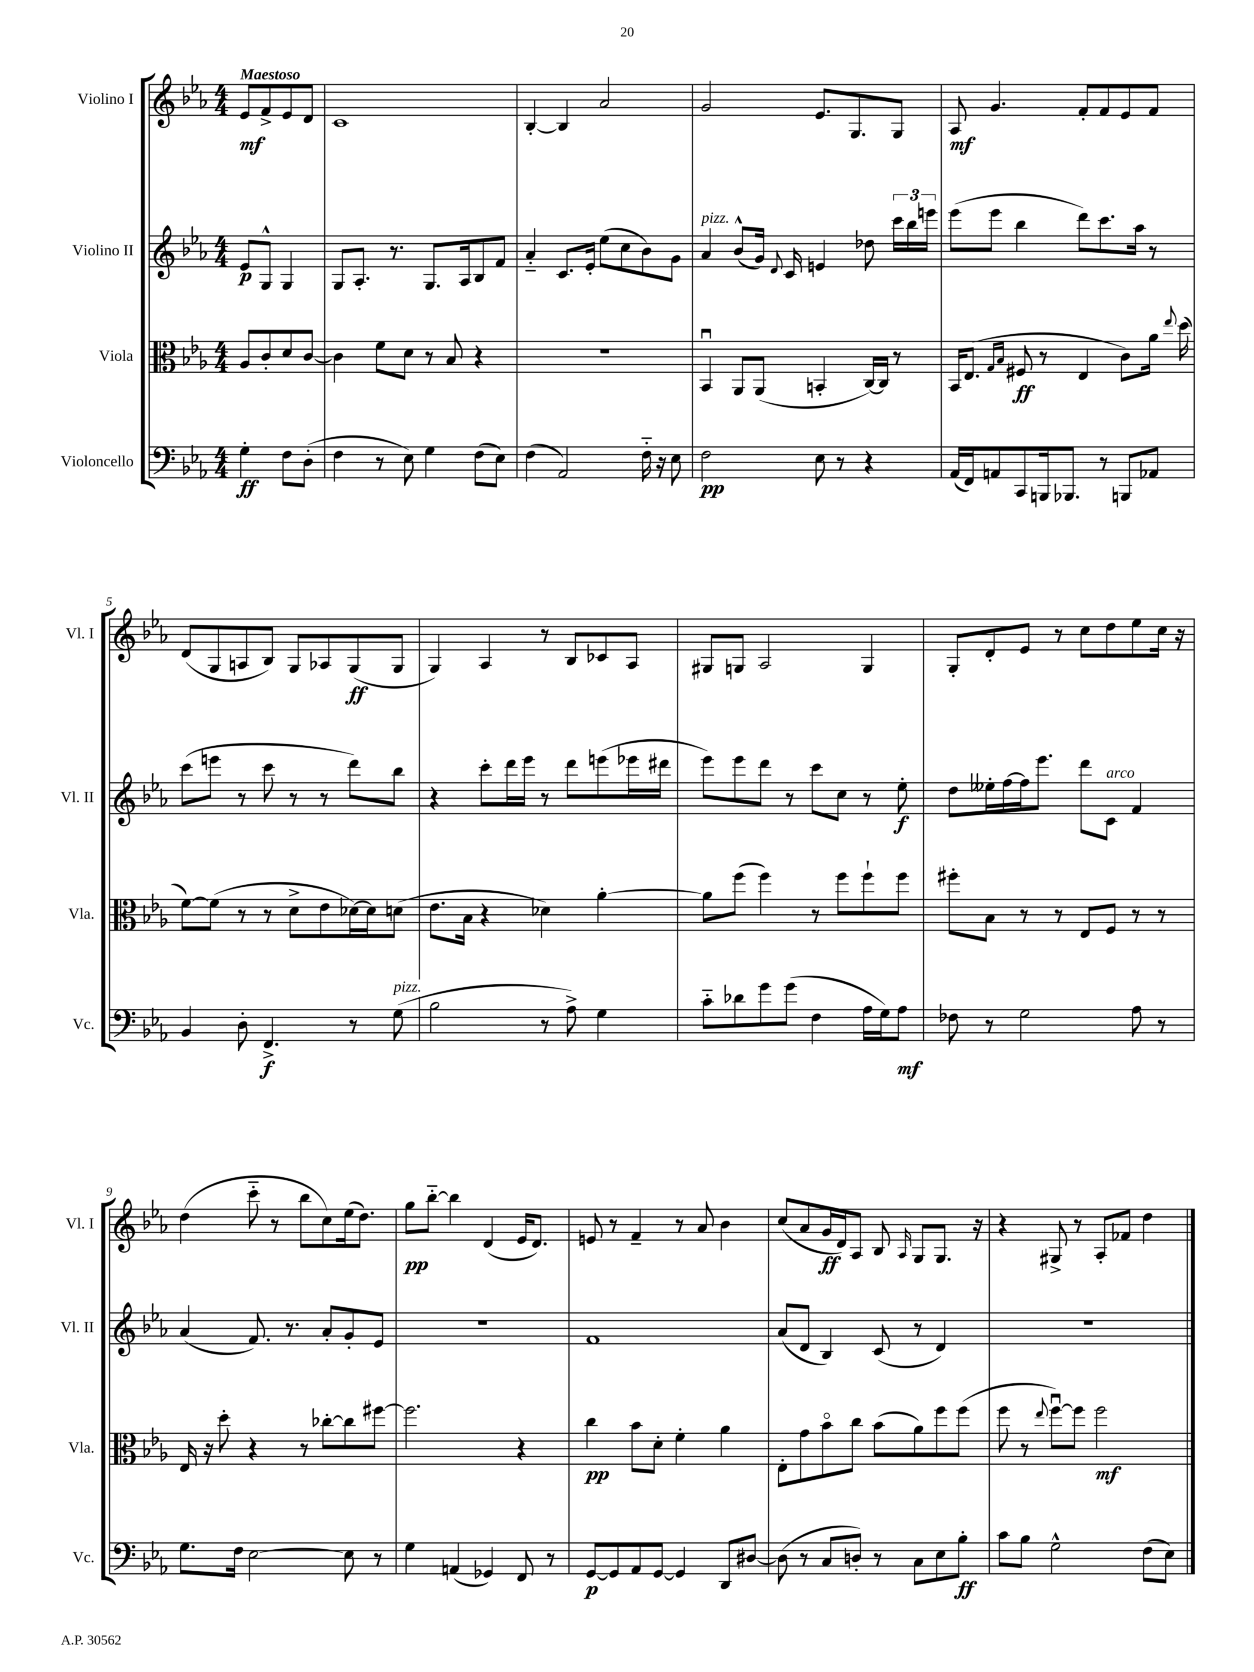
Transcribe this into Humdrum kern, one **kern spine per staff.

**kern	**dynam	**kern	**dynam	**kern	**dynam	**kern	**dynam
*part4	*part4	*part3	*part3	*part2	*part2	*part1	*part1
*staff4	*staff4	*staff3	*staff3	*staff2	*staff2	*staff1	*staff1
*I"Violoncello	*	*I"Viola	*	*I"Violino II	*	*I"Violino I	*
*I'Vc.	*	*I'Vla.	*	*I'Vl. II	*	*I'Vl. I	*
*clefF4	*	*clefC3	*	*clefG2	*	*clefG2	*
*k[b-e-a-]	*	*k[b-e-a-]	*	*k[b-e-a-]	*	*k[b-e-a-]	*
*M4/4	*	*M4/4	*	*M4/4	*	*M4/4	*
=	=	=	=	=	=	=	=
!	!	!	!	!	!	!LO:TX:a:B:t=Maestoso	!
4G'\	ff	8A-/L	.	8e-/L	p	8e-/L	mf
.	.	8c'/	.	8G^^/J	.	8f^/	.
8F\L	.	8d/	.	4G/	.	8e-/	.
(8D'\J	.	[8c/J	.	.	.	8d/J	.
=1	=1	=1	=1	=1	=1	=1	=1
4F\	.	4c\]	.	8G/L	.	1c	.
.	.	.	.	8.A-'/J	.	.	.
8r	.	8f\L	.	.	.	.	.
.	.	.	.	8.r	.	.	.
8E-\)	.	8d\J	.	.	.	.	.
4G\	.	8r	.	8.G/L	.	.	.
.	.	8B-/	.	.	.	.	.
.	.	.	.	16A-/k	.	.	.
(8F\L	.	4r	.	8B-/	.	.	.
8E-\J)	.	.	.	8f/J	.	.	.
=2	=2	=2	=2	=2	=2	=2	=2
(4F\	.	1r	.	4a-/	.	[4B-'/	.
2AA-/)	.	.	.	8.c/L	.	4B-/]	.
.	.	.	.	16e-'/Jk	.	.	.
.	.	.	.	(8ee-\L	.	2a-/	.
.	.	.	.	8cc\	.	.	.
16F\	.	.	.	8b-\)	.	.	.
16r	.	.	.	.	.	.	.
8E-\	.	.	.	8g\J	.	.	.
=3	=3	=3	=3	=3	=3	=3	=3
!	!	!	!	!LO:TX:a:i:t=pizz.	!	!	!
2F\	pp	4BB-u/	.	4a-/	.	2g/	.
.	.	8AA-/L	.	(8b-^^/L	.	.	.
.	.	(8AA-/J	.	16g/Jk)	.	.	.
.	.	.	.	8qqd/	.	.	.
.	.	.	.	16c/	.	.	.
8E-\	.	4BBn'/	.	4en/	.	8.e-/L	.
8r	.	.	.	.	.	.	.
.	.	.	.	.	.	8.G/	.
4r	.	[16C/LL)	.	8dd-X\	.	.	.
.	.	16C/JJ]	.	.	.	.	.
.	.	8r	.	24ccc\LL	.	8G/J	.
.	.	.	.	24bb-\	.	.	.
.	.	.	.	24eeen\JJ	.	.	.
=4	=4	=4	=4	=4	=4	=4	=4
(16AA-/LL	.	16BB-/KL	.	(8eee-\L	.	8A-/	mf
16FF/J)	.	(8.E-/J	.	.	.	.	.
8AAn/	.	.	.	8eee-\J	.	4.g/	.
.	.	16qqG/LL	.	.	.	.	.
.	.	16qqB-/JJ	.	.	.	.	.
8CC/	.	8F#X/	ff	4bb-\	.	.	.
16BBBn/k	.	8r	.	.	.	.	.
8.BBB-X/J	.	.	.	.	.	.	.
.	.	4E-/	.	8ddd\L)	.	8f'/L	.
8r	.	.	.	8.ccc\	.	8f/	.
8BBBn/L	.	8c\L)	.	.	.	8e-/	.
.	.	.	.	16aa-\Jk	.	.	.
8AA-X/J	.	16a-\Jk	.	8r	.	8f/J	.
.	.	8qqee-/	.	.	.	.	.
.	.	(16dd\	.	.	.	.	.
!!LO:LB:g=z
=5	=5	=5	=5	=5	=5	=5	=5
4BB-/	.	[8f\L)	.	(8ccc\L	.	(8d/L	.
.	.	(8f\J]	.	8eeen\J	.	8G/	.
8D'\	.	8r	.	8r	.	8An/	.
4.FF^/	f	8r	.	8ccc\	.	8B-/J)	.
.	.	8d^\L	.	8r	.	8G/L	.
.	.	8e-\	.	8r	.	8A-X/	.
8r	.	[16d-X\L)	.	8ddd\L)	.	(8G/	ff
.	.	16d-\J]	.	.	.	.	.
!LO:TX:a:i:t=pizz.	!	!	!	!	!	!	!
(8G\	.	(8dn\J	.	8bb-\J	.	8G/J	.
=6	=6	=6	=6	=6	=6	=6	=6
2B-\	.	8.e-\L	.	4r	.	4G/)	.
.	.	16B-\Jk	.	.	.	.	.
.	.	4r	.	8ccc'\L	.	4A-/	.
.	.	.	.	16ddd\L	.	.	.
.	.	.	.	16eee-\JJ	.	.	.
8r	.	4d-X\)	.	8r	.	8r	.
8A-^\)	.	.	.	8ddd\L	.	8B-/L	.
4G\	.	[4a-'\	.	(8eeen\	.	8c-X/	.
.	.	.	.	16eee-X\L	.	8A-/J	.
.	.	.	.	16ddd#X\JJ	.	.	.
=7	=7	=7	=7	=7	=7	=7	=7
8c\L	.	8a-\L]	.	8eee-\L)	.	8G#X/L	.
8d-X\	.	(8ff\J	.	8eee-\	.	8Gn/J	.
8g\	.	4ff\)	.	8ddd\J	.	2A-/	.
(8g\J	.	.	.	8r	.	.	.
4F\	.	8r	.	8ccc\L	.	.	.
.	.	8ff\L	.	8cc\J	.	.	.
16A-\LL	.	8ff`\	.	8r	.	4G/	.
16G\J)	.	.	.	.	.	.	.
8A-\J	mf	8ff\J	.	8ee-'\	f	.	.
=8	=8	=8	=8	=8	=8	=8	=8
8F-X\	.	8ff#X'\L	.	8dd\L	.	8G'/L	.
8r	.	8B-\J	.	16ee--X'\L	.	8d'/	.
.	.	.	.	[16ff\	.	.	.
2G\	.	8r	.	16ff\J]	.	8e-/J	.
.	.	.	.	8.eee-\J	.	.	.
.	.	8r	.	.	.	8r	.
.	.	8E-/L	.	8ddd\L	.	8cc\L	.
!	!	!	!	!LO:TX:a:i:t=arco	!	!	!
.	.	8F/J	.	8c\J	.	8dd\	.
8A-\	.	8r	.	4f/	.	8ee-\	.
8r	.	8r	.	.	.	16cc\Jk	.
.	.	.	.	.	.	16r	.
!!LO:LB:g=z
=9	=9	=9	=9	=9	=9	=9	=9
8.G\L	.	16E-/	.	(4a-/	.	(4dd\	.
.	.	16r	.	.	.	.	.
.	.	8dd'\	.	.	.	.	.
16F\Jk	.	.	.	.	.	.	.
[2E-\	.	4r	.	8.f/)	.	8ccc\	.
.	.	.	.	.	.	8r	.
.	.	.	.	8.r	.	.	.
.	.	8r	.	.	.	8bb-\L	.
.	.	[8cc-X'\L	.	8a-'/L	.	8cc\)	.
8E-\]	.	8cc-\]	.	8g'/	.	(16ee-\k	.
.	.	.	.	.	.	8.dd\J)	.
8r	.	[8ff#X\J	.	8e-/J	.	.	.
=10	=10	=10	=10	=10	=10	=10	=10
4G\	.	2.ff#\]	.	1r	.	8gg\L	pp
.	.	.	.	.	.	[8bb-\J	.
(4AAn/	.	.	.	.	.	4bb-\]	.
4GG-X/)	.	.	.	.	.	(4d/	.
8FF/	.	4r	.	.	.	16e-/KL	.
.	.	.	.	.	.	8.d/J)	.
8r	.	.	.	.	.	.	.
=11	=11	=11	=11	=11	=11	=11	=11
[8GG/L	p	4cc\	pp	1f	.	8en/	.
8GG/]	.	.	.	.	.	8r	.
8AA-/	.	8b-\L	.	.	.	4f~/	.
[8GG/J	.	8d'\J	.	.	.	.	.
4GG/]	.	4f'\	.	.	.	8r	.
.	.	.	.	.	.	8a-/	.
8DD/L	.	4a-\	.	.	.	4b-\	.
[8D#X/J	.	.	.	.	.	.	.
=12	=12	=12	=12	=12	=12	=12	=12
(8D#\]	.	8E-'\L	.	(8a-/L	.	(8cc/L	.
8r	.	8g\	.	8d/J	.	8a-/	.
8C/L	.	8b-\	.	4B-/)	.	16g/L	ff
.	.	.	.	.	.	16d/J)	.
8Dn'/J)	.	8cc\J	.	.	.	8A-/J	.
8r	.	(8b-\L	.	(8c/	.	8B-/	.
.	.	.	.	.	.	16qqA-/	.
8C\L	.	8a-\)	.	8r	.	8G/L	.
8E-\	.	8ff\	.	4d/)	.	8.G/J	.
8B-'\J	ff	(8ff\J	.	.	.	.	.
.	.	.	.	.	.	16r	.
=13	=13	=13	=13	=13	=13	=13	=13
8c\L	.	8ff\	.	1r	.	4r	.
8B-\J	.	8r	.	.	.	.	.
.	.	8qqee-/	.	.	.	.	.
2G^^\	.	[8ffu\L)	.	.	.	8G#X^/	.
.	.	8ff\J]	.	.	.	8r	.
.	.	2ff\	mf	.	.	8A-'/L	.
.	.	.	.	.	.	8f-X/J	.
(8F\L	.	.	.	.	.	4dd\	.
8E-\J)	.	.	.	.	.	.	.
==	==	==	==	==	==	==	==
*-	*-	*-	*-	*-	*-	*-	*-
